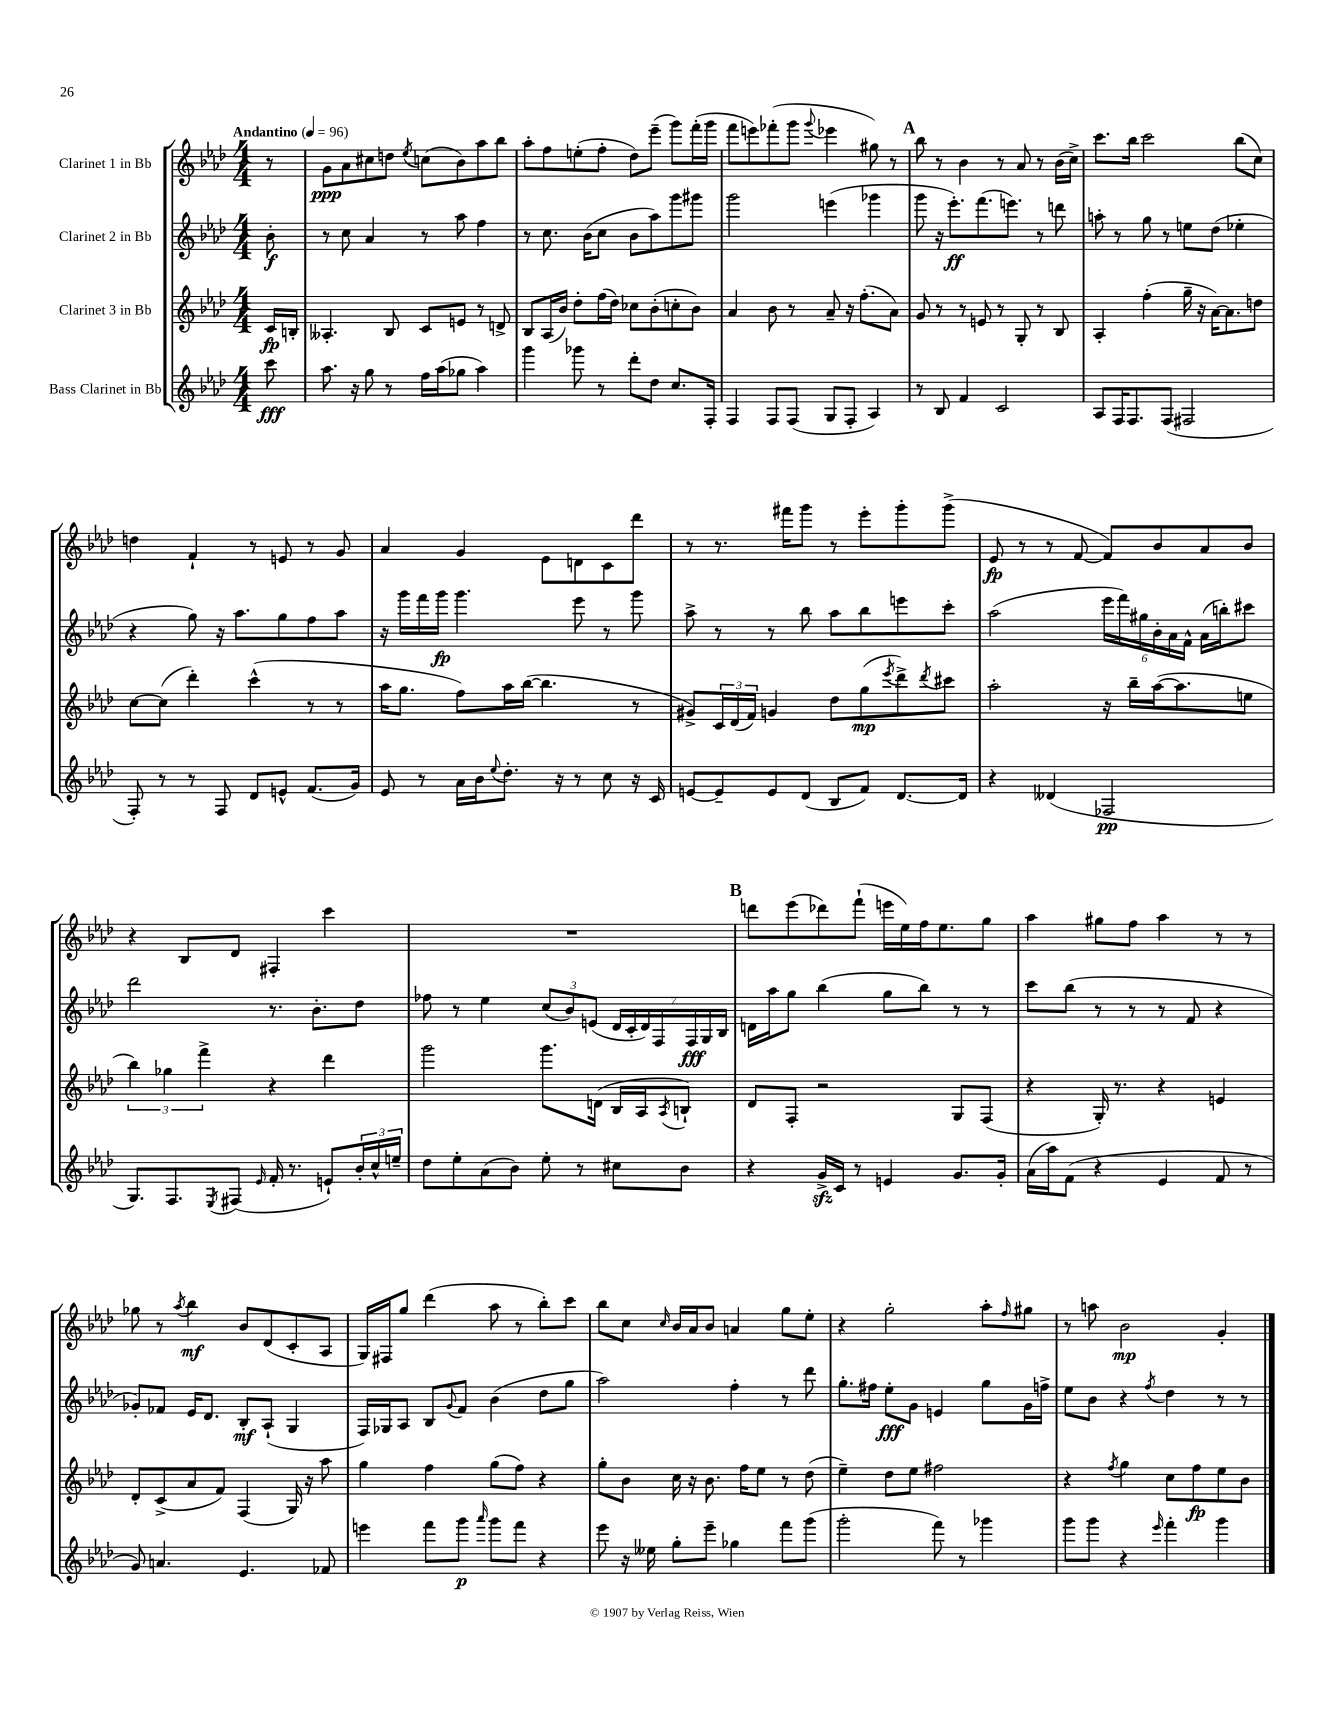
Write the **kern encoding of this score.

**kern	**dynam	**kern	**dynam	**kern	**dynam	**kern	**dynam
*part4	*part4	*part3	*part3	*part2	*part2	*part1	*part1
*staff4	*staff4	*staff3	*staff3	*staff2	*staff2	*staff1	*staff1
*I"Bass Clarinet in Bb	*	*I"Clarinet 3 in Bb	*	*I"Clarinet 2 in Bb	*	*I"Clarinet 1 in Bb	*
*clefG2	*	*clefG2	*	*clefG2	*	*clefG2	*
*k[b-e-a-d-]	*	*k[b-e-a-d-]	*	*k[b-e-a-d-]	*	*k[b-e-a-d-]	*
*M4/4	*	*M4/4	*	*M4/4	*	*M4/4	*
*MM96	*	*MM96	*	*MM96	*	*MM96	*
=	=	=	=	=	=	=	=
!	!	!	!	!	!	!LO:TX:a:B:t=Andantino	!
8ccc\	fff	16c/LL	fp	8b-'\	f	8r	.
.	.	16Bn'/JJ	.	.	.	.	.
=1	=1	=1	=1	=1	=1	=1	=1
8.aa-\	.	4.A--X'/	.	8r	.	8g\L	ppp
.	.	.	.	8cc\	.	8a-\	.
16r	.	.	.	.	.	.	.
8gg\	.	.	.	4a-/	.	8cc#X\	.
8r	.	8B-/	.	.	.	8ddn\J	.
.	.	.	.	.	.	8qee-/	.
16ff\LL	.	8c/L	.	8r	.	(8ccn\L	.
(16aa-\J	.	.	.	.	.	.	.
8gg-X\J	.	8en/J	.	8aa-\	.	8b-\)	.
4aa-\)	.	8r	.	4ff\	.	8aa-\	.
.	.	8dn^/	.	.	.	8bb-\J	.
=2	=2	=2	=2	=2	=2	=2	=2
4ggg\	.	8B-/L	.	8r	.	8aa-'\L	.
.	.	(16A-/L	.	8.cc\	.	8ff\	.
.	.	16b-/JJ)	.	.	.	.	.
8ggg-X\	.	8dd-'\L	.	.	.	(8een'\	.
.	.	.	.	(16b-\KL	.	.	.
8r	.	(16ff\L	.	8cc\J	.	8ff'\J	.
.	.	16dd-\JJ)	.	.	.	.	.
8ddd-'\L	.	8cc-X\L	.	8b-\L	.	8dd-\L)	.
8dd-\J	.	(8b-'\	.	8aa-\)	.	(8eee-~\J	.
8.cc/L	.	8ccn'\	.	8ggg\	.	8ggg\L)	.
.	.	8b-\J)	.	8ggg#X\J	.	(16fff'\L	.
16F'/Jk	.	.	.	.	.	16ggg\JJ	.
=3	=3	=3	=3	=3	=3	=3	=3
4F/	.	4a-/	.	2ggg\	.	8fff\L	.
.	.	.	.	.	.	8eeen\)	.
8F/L	.	8b-\	.	.	.	(8fff-X'\	.
(8F/J	.	8r	.	.	.	8ggg\J	.
.	.	.	.	.	.	8qqggg/	.
8G/L	.	8a-~/	.	(4eeen\	.	4eee-X\	.
8F'/J	.	16r	.	.	.	.	.
.	.	(8.ff'\L	.	.	.	.	.
4A-/)	.	.	.	4ggg-X\	.	8gg#X\)	.
.	.	8a-\J)	.	.	.	8r	.
!!LO:REH:place=s1:t=A
=4	=4	=4	=4	=4	=4	=4	=4
8r	.	8g/	.	8ggg\	.	8bb-\	.
8B-/	.	8r	.	16r	.	8r	.
.	.	.	.	8.eee-'\L)	ff	.	.
4f/	.	8r	.	.	.	4b-\	.
.	.	8en/	.	(8.fff\	.	.	.
2c/	.	8r	.	.	.	8r	.
.	.	.	.	8.eeen\J)	.	.	.
.	.	8G'/	.	.	.	8a-/	.
.	.	8r	.	8r	.	8r	.
.	.	8B-/	.	8dddn\	.	(16b-\LL	.
.	.	.	.	.	.	16cc^\JJ)	.
=5	=5	=5	=5	=5	=5	=5	=5
8A-/L	.	4A-'/	.	8aan'\	.	8.ccc\L	.
16F/K	.	.	.	8r	.	.	.
8.F/	.	.	.	.	.	16bb-\Jk	.
.	.	(4ff'\	.	8gg\	.	2ccc\	.
(8F/J	.	.	.	8r	.	.	.
2F#X/	.	16gg~\	.	8een\L	.	.	.
.	.	16r	.	.	.	.	.
.	.	[16a-\KL)	.	(8dd-\J	.	.	.
.	.	8.a-\]	.	.	.	.	.
.	.	.	.	4ee-X'\	.	(8bb-\L	.
.	.	8ddn\J	.	.	.	8cc\J)	.
!!LO:LB:g=z
=6	=6	=6	=6	=6	=6	=6	=6
8F'/)	.	[8cc\L	.	4r	.	4ddn\	.
8r	.	(8cc\J]	.	.	.	.	.
8r	.	4ddd-'\)	.	8gg\)	.	4f`/	.
8F/	.	.	.	16r	.	.	.
.	.	.	.	8.aa-\L	.	.	.
8d-/L	.	(4ccc^^\	.	.	.	8r	.
8en^^/J	.	.	.	8gg\	.	8en/	.
(8.f/L	.	8r	.	8ff\	.	8r	.
.	.	8r	.	8aa-\J	.	8g/	.
16g/Jk)	.	.	.	.	.	.	.
=7	=7	=7	=7	=7	=7	=7	=7
8e-/	.	16aa-\KL	.	16r	.	4a-/	.
.	.	8.gg\J	.	16ggg\LL	.	.	.
8r	.	.	.	16fff\	.	.	.
.	.	.	.	16ggg\JJ	fp	.	.
16a-\LL	.	8ff\L)	.	4.ggg\	.	4g/	.
16b-\J	.	.	.	.	.	.	.
8qqee-/	.	.	.	.	.	.	.
8.dd-'\J	.	16aa-\L	.	.	.	.	.
.	.	([16bb-\JJ	.	.	.	.	.
.	.	4.bb-\]	.	.	.	8e-\L	.
16r	.	.	.	.	.	.	.
8r	.	.	.	8eee-\	.	8dn\	.
8cc\	.	.	.	8r	.	8c\	.
16r	.	8r	.	8ggg\	.	8ddd-\J	.
16c/	.	.	.	.	.	.	.
=8	=8	=8	=8	=8	=8	=8	=8
[8en/L	.	8g#X^/L)	.	8aa-^\	.	8r	.
8e~/]	.	24c/L	.	8r	.	8.r	.
.	.	(24d-/	.	.	.	.	.
.	.	24f/JJ)	.	.	.	.	.
8e/	.	4gn/	.	8r	.	.	.
.	.	.	.	.	.	16fff#X\KL	.
(8d-/J	.	.	.	8bb-\	.	8ggg\J	.
8B-/L	.	8dd-\L	.	8aa-\L	.	8r	.
8f/J)	.	(8gg\	mp	8bb-\	.	8eee-'\L	.
.	.	8qeee-/	.	.	.	.	.
[8.d-/L	.	8ddd-^\)	.	8eeen\	.	8ggg'\	.
.	.	8qddd-/	.	.	.	.	.
.	.	8ccc#X\J	.	8ccc'\J	.	(8ggg^\J	.
16d-/Jk]	.	.	.	.	.	.	.
=9	=9	=9	=9	=9	=9	=9	=9
4r	.	2aa-'\	.	(2aa-\	.	8e-/	fp
.	.	.	.	.	.	8r	.
(4d--X/	.	.	.	.	.	8r	.
.	.	.	.	.	.	[8f/	.
2F-X/	pp	16r	.	24eee-\LL	.	8f/L])	.
.	.	.	.	24fff\)	.	.	.
.	.	16bb-~\LL	.	.	.	.	.
.	.	.	.	24gg#X\	.	.	.
.	.	([16aa-\J	.	24b-'\	.	8b-/	.
.	.	.	.	24a-\	.	.	.
.	.	8.aa-\]	.	.	.	.	.
.	.	.	.	24f^^\JJ	.	.	.
.	.	.	.	(16a-\LL	.	8a-/	.
.	.	.	.	16bbn'\J)	.	.	.
.	.	8een\J	.	8ccc#X\J	.	8b-/J	.
!!LO:LB:g=z
=10	=10	=10	=10	=10	=10	=10	=10
8.G/L)	.	6bb-\)	.	2ddd-\	.	4r	.
.	.	6gg-X\	.	.	.	.	.
8.F/	.	.	.	.	.	.	.
.	.	.	.	.	.	8B-/L	.
.	.	6fff^\	.	.	.	.	.
8qE-/	.	.	.	.	.	.	.
(8F#X/J	.	.	.	.	.	8d-/J	.
16qqe-/	.	.	.	.	.	.	.
16f'/	.	4r	.	8.r	.	4F#X'/	.
8.r	.	.	.	.	.	.	.
.	.	.	.	8.b-'\L	.	.	.
8en`/L)	.	4ddd-\	.	.	.	4ccc\	.
24b-'/L	.	.	.	8dd-\J	.	.	.
24cc^^/	.	.	.	.	.	.	.
24een~/JJ	.	.	.	.	.	.	.
=11	=11	=11	=11	=11	=11	=11	=11
8dd-\L	.	2ggg\	.	8ff-X\	.	1r	.
8ee-'\	.	.	.	8r	.	.	.
(8a-\	.	.	.	4ee-\	.	.	.
8b-\J)	.	.	.	.	.	.	.
8ee-'\	.	8.ggg\L	.	(12cc/L	.	.	.
.	.	.	.	12b-/)	.	.	.
8r	.	.	.	.	.	.	.
.	.	.	.	(12en/J	.	.	.
.	.	(16dn\Jk	.	.	.	.	.
8cc#X\L	.	16B-/LL	.	28d-/LL	.	.	.
.	.	.	.	28c'/	.	.	.
.	.	16A-/J	.	.	.	.	.
.	.	.	.	28d-/)	.	.	.
.	.	.	.	28F/	.	.	.
.	.	8qA-/	.	.	.	.	.
8b-\J	.	8Bn`/J)	.	.	.	.	.
.	.	.	.	28F/	fff	.	.
.	.	.	.	28G/	.	.	.
.	.	.	.	28B-/JJ	.	.	.
!!LO:REH:place=s1:t=B
=12	=12	=12	=12	=12	=12	=12	=12
4r	.	8d-/L	.	16dn\LL	.	8dddn\L	.
.	.	.	.	16aa-\J	.	.	.
.	.	8F'/J	.	8gg\J	.	(8eee-\	.
16gzz^/LL	.	2r	.	(4bb-\	.	8ddd-X\)	.
16c/JJ	.	.	.	.	.	.	.
8r	.	.	.	.	.	(8fff`\J	.
4en/	.	.	.	8gg\L	.	16eeen\LL	.
.	.	.	.	.	.	16ee-\)	.
.	.	.	.	8bb-\J)	.	16ff\J	.
.	.	.	.	.	.	8.ee-\	.
8.g/L	.	8G/L	.	8r	.	.	.
.	.	(8F/J	.	8r	.	8gg\J	.
16g'/Jk	.	.	.	.	.	.	.
=13	=13	=13	=13	=13	=13	=13	=13
(16a-\LL	.	4r	.	8ccc\L	.	4aa-\	.
16aa-\J)	.	.	.	.	.	.	.
(8f\J	.	.	.	(8bb-\J	.	.	.
4r	.	16G'/)	.	8r	.	8gg#X\L	.
.	.	8.r	.	.	.	.	.
.	.	.	.	8r	.	8ff\J	.
4e-/	.	4r	.	8r	.	4aa-\	.
.	.	.	.	8f/	.	.	.
8f/	.	4en/	.	4r	.	8r	.
8r	.	.	.	.	.	8r	.
!!LO:LB:g=z
=14	=14	=14	=14	=14	=14	=14	=14
8g/)	.	8d-'/L	.	8g-X'/L)	.	8gg-X\	.
4.an/	.	(8c^/	.	8f-X/J	.	8r	.
.	.	.	.	.	.	8qaa-/	.
.	.	8a-/	.	16e-/KL	.	4bb-\	mf
.	.	.	.	8.d-/J	.	.	.
.	.	8f/J)	.	.	.	.	.
4.e-/	.	(4F/	.	8B-'/L	mf	8b-/L	.
.	.	.	.	(8A-`/J	.	(8d-/	.
.	.	16G/)	.	4G/	.	8c'/	.
.	.	16r	.	.	.	.	.
8f-X/	.	8aa-\	.	.	.	8A-/J	.
=15	=15	=15	=15	=15	=15	=15	=15
4eeen\	.	4gg\	.	16F/LL)	.	16G/LL)	.
.	.	.	.	16G-X/J	.	16F#X/J	.
.	.	.	.	8A-/J	.	8gg/J	.
8fff\L	.	4ff\	.	8B-/L	.	(4ddd-\	.
.	.	.	.	8qqg/	.	.	.
8ggg\J	p	.	.	8f/J	.	.	.
16qqaaa-/	.	.	.	.	.	.	.
8ggg\L	.	(8gg\L	.	(4b-\	.	8aa-\	.
8fff\J	.	8ff\J)	.	.	.	8r	.
4r	.	4r	.	8dd-\L	.	8bb-'\L)	.
.	.	.	.	8gg\J	.	8ccc\J	.
=16	=16	=16	=16	=16	=16	=16	=16
8eee-\	.	8gg'\L	.	2aa-\)	.	8bb-\L	.
16r	.	8b-\J	.	.	.	8cc\J	.
16ee--X\	.	.	.	.	.	.	.
.	.	.	.	.	.	16qqcc/	.
8gg'\L	.	16cc\	.	.	.	16b-/LL	.
.	.	16r	.	.	.	16a-/J	.
8eee-~\J	.	8.b-\	.	.	.	8b-/J	.
4gg-X\	.	.	.	4ff'\	.	4an/	.
.	.	16ff\KL	.	.	.	.	.
.	.	8ee-\J	.	.	.	.	.
8fff\L	.	8r	.	8r	.	8gg\L	.
(8ggg\J	.	(8dd-\	.	8ddd-\	.	8ee-'\J	.
=17	=17	=17	=17	=17	=17	=17	=17
2ggg'\	.	4ee-~\)	.	8.gg'\L	.	4r	.
.	.	.	.	16ff#X\Jk	.	.	.
.	.	8dd-\L	.	8ee-'\L	fff	2gg'\	.
.	.	8ee-\J	.	8g\J	.	.	.
8fff\)	.	2ff#X\	.	4en/	.	.	.
8r	.	.	.	.	.	.	.
4ggg-X\	.	.	.	8gg\L	.	8aa-'\L	.
.	.	.	.	.	.	16qqff/	.
.	.	.	.	16g\L	.	8gg#X\J	.
.	.	.	.	16ffn^\JJ	.	.	.
=18	=18	=18	=18	=18	=18	=18	=18
8ggg\L	.	4r	.	8ee-\L	.	8r	.
8ggg\J	.	.	.	8b-\J	.	8aan\	.
.	.	8qff/	.	.	.	.	.
4r	.	4gg\	.	4r	.	2b-\	mp
16qqeee-/	.	.	.	8qff/	.	.	.
4fff'\	.	8cc\L	.	4dd-\	.	.	.
.	.	8ff\	fp	.	.	.	.
4ggg\	.	8ee-\	.	8r	.	4g'/	.
.	.	8b-\J	.	8r	.	.	.
==	==	==	==	==	==	==	==
*-	*-	*-	*-	*-	*-	*-	*-
